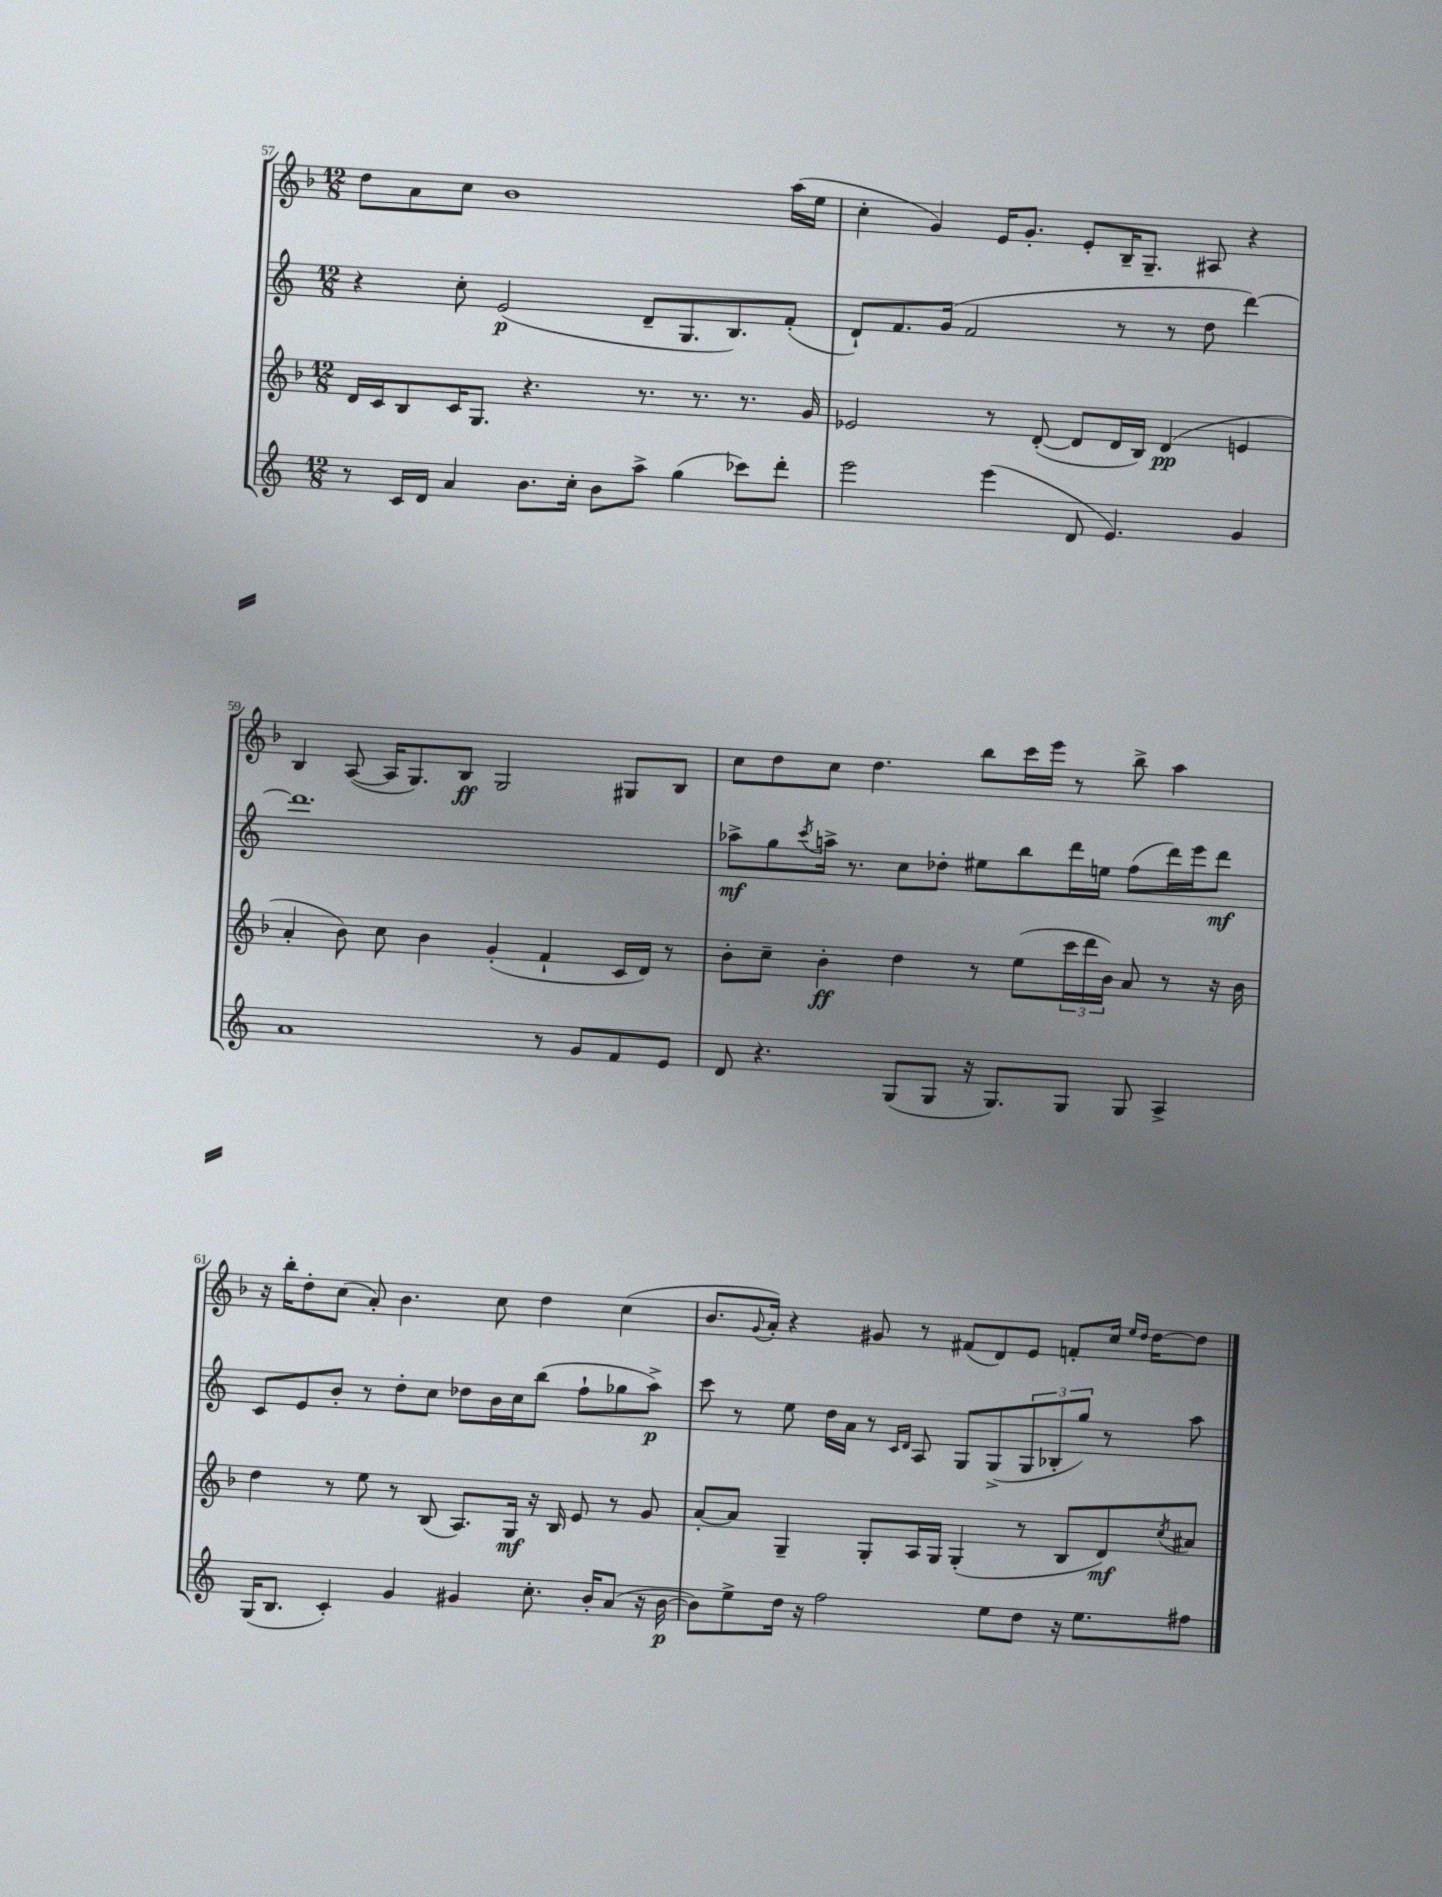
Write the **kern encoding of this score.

**kern	**kern	**kern	**kern
*staff4	*staff3	*staff2	*staff1
*clefG2	*clefG2	*clefG2	*clefG2
*k[]	*k[b-]	*k[]	*k[b-]
*M12/8	*M12/8	*M12/8	*M12/8
8r	16d/LL	4r	8dd\L
.	16c/J	.	.
16c/LL	8B-/	.	8a\
16d/JJ	.	.	.
4a/	16c/K	8cc'\	8cc\J
.	8.G/J	.	.
.	.	(2e/	1b-
8.b\L	4.r	.	.
16cc'\Jk	.	.	.
8b\L	.	.	.
8aa^\J	8.r	8d~/L	.
(4gg\	.	8.G/	.
.	8.r	.	.
.	.	8.B/)	.
8ccc-\L)	8.r	.	.
8ddd'\J	.	(8f'/J	(16aa\LL
.	16g/	.	16ee\JJ
=	=	=	=
2eee\	2e-/	8d`/L)	4cc'\
.	.	8.f/	.
.	.	.	4g/)
.	.	(16g/Jk	.
.	.	2f/	.
(4eee\	8r	.	16e/LK
.	.	.	8.g'/J
.	([8d'/	.	.
8d/	8d/]L	.	8e'/L
4.e/)	16d/L	8r	16B-~/K
.	16B-/JJ)	.	8.G~/J
.	(4d/	8r	.
.	.	8dd\	8A#/
4g/	4e/	[4ddd\)	4r
=	=	=	=
1a	4a'/	1.ddd]	4B-/
.	8b-\)	.	([8A/
.	8cc\	.	16A/]LK
.	.	.	8.G/)
.	4b-\	.	.
.	.	.	8B-/J
.	(4g'/	.	2G/
8r	4f`/	.	.
8g/L	.	.	.
8f/	16c/LL	.	8G#/L
.	16d/JJ)	.	.
8e/J	8r	.	8B-/J
=	=	=	=
8d/	8b-'\L	8aa-^\L	8cc\L
4.r	8cc~\J	8gg\	8dd\
.	.	8qccc/	.
.	4b-'\	16aa^\Jk	8cc\J
.	.	8.r	.
.	.	.	4.dd\
(8G/L	4dd\	8cc\L	.
8G/J	.	8dd-'\J	.
16r	8r	8ee#\L	8bb-\L
8.G/L)	.	.	.
.	(8ee\L	8bb\	16ccc\L
.	.	.	16eee\JJ
8G/J	24ccc\L	16ddd\L	8r
.	24ddd\	.	.
.	.	16ee\JJ	.
.	24b-\JJ)	.	.
8G/	8a/	(8ff\L	8bb-^\
4A^/	8r	16ddd\L)	4aa\
.	.	16eee\J	.
.	16r	8ddd\J	.
.	16b-\	.	.
=	=	=	=
(16G/LK	4dd\	8c/L	16r
8.B/J	.	.	16bb-'\LK
.	.	8e/	8dd'\
4c'/)	8r	8b'/J	(8cc\J
.	8ee\	8r	8a'/)
4g/	8r	8dd'\L	4.b-\
.	(8B-/	8cc\J	.
4g#/	8.A/L)	8dd-\L	.
.	.	16b\L	8cc\
.	16G/Jk	16cc\J	.
8.cc'\	16r	(8bb\J	4dd\
.	16B-/	.	.
.	8e/	8ff`\L	.
16b'/LK	.	.	.
(8a/J	8r	8gg-\	(4cc\
16r	8g/	8aa^\J)	.
[16b\	.	.	.
=	=	=	=
8b\]L)	[8a'/L	8ccc\	8.b-/L
8ee^\	8a/]J	8r	.
.	.	.	8qqg/
.	.	.	16a'/Jk)
16dd\Jk	4G~/	8ee\	4r
16r	.	.	.
2ff\	.	16dd\LL	.
.	.	16a\JJ	.
.	8G'/L	8r	8g#/
.	.	16qqc/LL	.
.	.	16qqd/JJ	.
.	16A/L	8A/	8r
.	16G/JJ	.	.
.	(4G'/	8G/L	(8f#/L
8ee\L	.	(8G^/	8d/)
8dd\J	8r	12G/	8e/J
.	.	12B-'/	.
16r	8B-/L	.	8f'/L
.	.	12gg/J)	.
8.ee\L	.	.	.
.	8d/)	8r	16cc/Jk
.	.	.	16qqee/LL
.	.	.	16qqdd/JJ
.	.	.	[16dd\LK
.	8qcc/	.	.
8ff#\J	8a#/J	8aa\	8dd\]J
==	==	==	==
*-	*-	*-	*-
